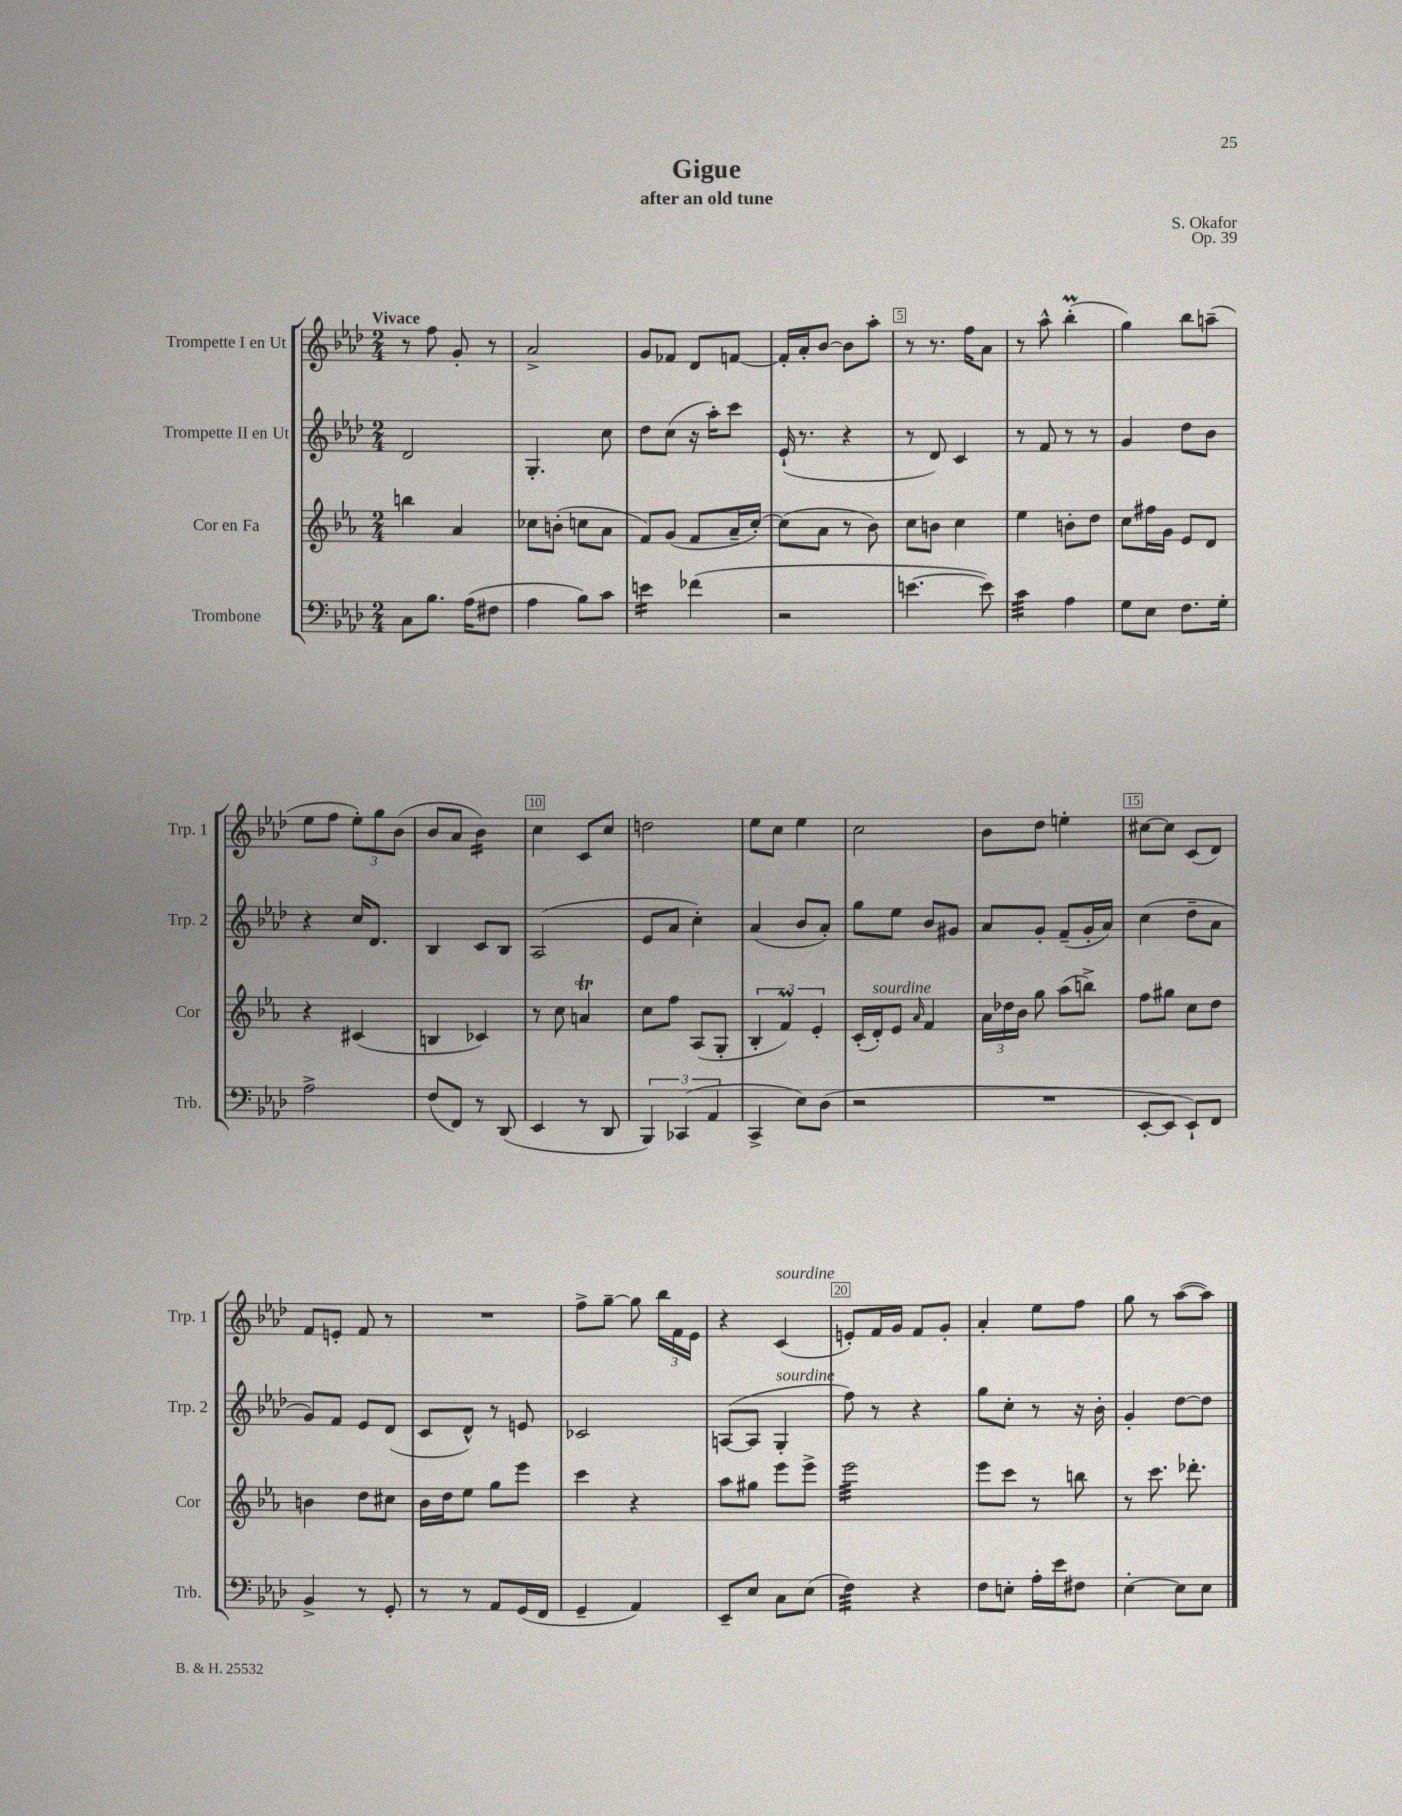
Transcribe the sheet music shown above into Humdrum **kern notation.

**kern	**kern	**kern	**kern
*staff4	*staff3	*staff2	*staff1
*clefF4	*clefG2	*clefG2	*clefG2
*k[b-e-a-d-]	*k[b-e-a-]	*k[b-e-a-d-]	*k[b-e-a-d-]
*M2/4	*M2/4	*M2/4	*M2/4
8C\L	4bb\	2d-/	8r
8.B-\J	.	.	8ff\
.	4a-/	.	8g'/
(16A-\LK	.	.	.
8F#\J	.	.	8r
=	=	=	=
4A-\	8cc-\L	4.G'/	2a-^/
.	(8b'\J	.	.
8B-\L)	8cc\L	.	.
8c\J	8a-\J	8cc\	.
=	=	=	=
4e\	8f/L)	8dd-\L	8g/L
.	(8g/J	(8cc\J	8f-/J
(4f-\	8f/L	16r	8d-/L
.	.	16aa-'\LK)	.
.	16a-~/L	8ccc\J	[8f/J
.	[16cc'/JJ)	.	.
=	=	=	=
2r	(8cc\]L	(16e-`/	16f'/]LL
.	.	8.r	16a-'/J
.	8a-\J	.	[8b-/J
.	8r	4r	8b-\]L
.	8b-\)	.	8aa-'\J
=	=	=	=
[4.e\	8cc\L	8r	8r
.	8b\J	8d-/)	8.r
.	4cc\	4c/	.
.	.	.	16ff\LK
8e\])	.	.	8a-\J
=	=	=	=
4c\	4ee-\	8r	8r
.	.	8f/	8aa-^^\
4A-\	8b'\L	8r	(4bb-'\
.	8dd\J	8r	.
=	=	=	=
8G\L	8cc\L	4g/	4gg\)
8E-\J	16ff#\L	.	.
.	16g\JJ	.	.
8.F\L	8e-/L	8dd-\L	8bb-\L
.	8d/J	8b-\J	(8aa~\J
16G'\Jk	.	.	.
=	=	=	=
2A-^\	4r	4r	8ee-\L
.	.	.	8ff\J
.	(4c#/	16cc/LK	12ee-'\L)
.	.	8.d-/J	.
.	.	.	12gg\
.	.	.	(12b-\J
=	=	=	=
(8F/L	4B/	4B-/	8b-/L
8FF/J)	.	.	8a-/J
8r	4c-/)	8c/L	4b-\)
(8DD-/	.	8B-/J	.
=	=	=	=
4EE-/	8r	(2A-/	4cc\
.	8cc\	.	.
8r	4a/	.	8c/L
8DD-/	.	.	8cc/J
=	=	=	=
6BBB-/)	8cc\L	8e-/L	2dd\
.	8ff\J	8a-/J	.
(6CC-/	.	.	.
.	(8A-/L	4cc'\)	.
6AA-/	.	.	.
.	8G'/J	.	.
=	=	=	=
4CC^/	6B-'/	(4a-/	8ee-\L
.	.	.	8cc\J
.	6f/)	.	.
8E-\L)	.	8b-/L	4ee-\
.	6e-'/	.	.
(8D-\J	.	8a-'/J)	.
=	=	=	=
2r	(16c'/LL	8gg\L	2cc\
.	16d'/J)	.	.
.	8e-/J	8ee-\J	.
.	16qqa-/	.	.
.	4f/	8b-/L	.
.	.	8g#/J	.
=	=	=	=
2r	24a-\LL	8a-/L	8b-\L
.	24dd-\	.	.
.	24b-\JJ	.	.
.	8gg\	8g'/J	8dd-\J
.	(8aa-\L	(8f~/L	4ee'\
.	8bb^\J)	16g'/L	.
.	.	16a-/JJ)	.
=	=	=	=
[8EE-'/L	8ff\L	(4cc\	[8cc#\L
8EE-/]J	8gg#\J	.	8cc#\]J
8EE-`/L)	8cc\L	8dd-~\L	(8c/L
8FF/J	8dd\J	8a-\J	8d-/J)
=	=	=	=
4BB-^/	4b\	8g/L)	8f/L
.	.	8f/J	8e'/J
8r	8dd\L	8e-/L	8f/
8GG'/	8cc#\J	(8d-/J	8r
=	=	=	=
8r	16b-\LL	8c/L	2r
.	16dd\J	.	.
8r	8ee-\J	8d-^^/J)	.
8AA-/L	8gg\L	8r	.
(16GG/L	8eee-\J	8e/	.
16FF/JJ	.	.	.
=	=	=	=
4GG~/	4ccc\	2c-/	8ff^\L
.	.	.	[8gg~\J
4AA-/)	4r	.	8gg\]
.	.	.	24bb-\LL
.	.	.	24f\
.	.	.	24e-\JJ
=	=	=	=
8EE-~/L	8aa-\L	([8A/L	4r
8E-/J	8gg#\J	8A/]J	.
8C\L	8eee-\L	4G'/	(4c/
(8E-\J	8eee-^\J	.	.
=	=	=	=
4F\)	2eee-\	8ff\)	8e'/L)
.	.	8r	16f/L
.	.	.	16g/JJ
4r	.	4r	8f/L
.	.	.	8g'/J
=	=	=	=
8F\L	8eee-\L	8gg\L	4a-'/
8E'\J	8ccc\J	8cc'\J	.
16A-'\LL	8r	8r	8ee-\L
16e-\J	.	.	.
8F#\J	8bb\	16r	8ff\J
.	.	16b-'\	.
=	=	=	=
[4E-'\	8r	4g'/	8gg\
.	8.ccc\	.	8r
8E-\]L	.	[8dd-\L	([8aa-\L
.	8.ddd-'\	.	.
8E-\J	.	8dd-\]J	8aa-\]J)
==	==	==	==
*-	*-	*-	*-
